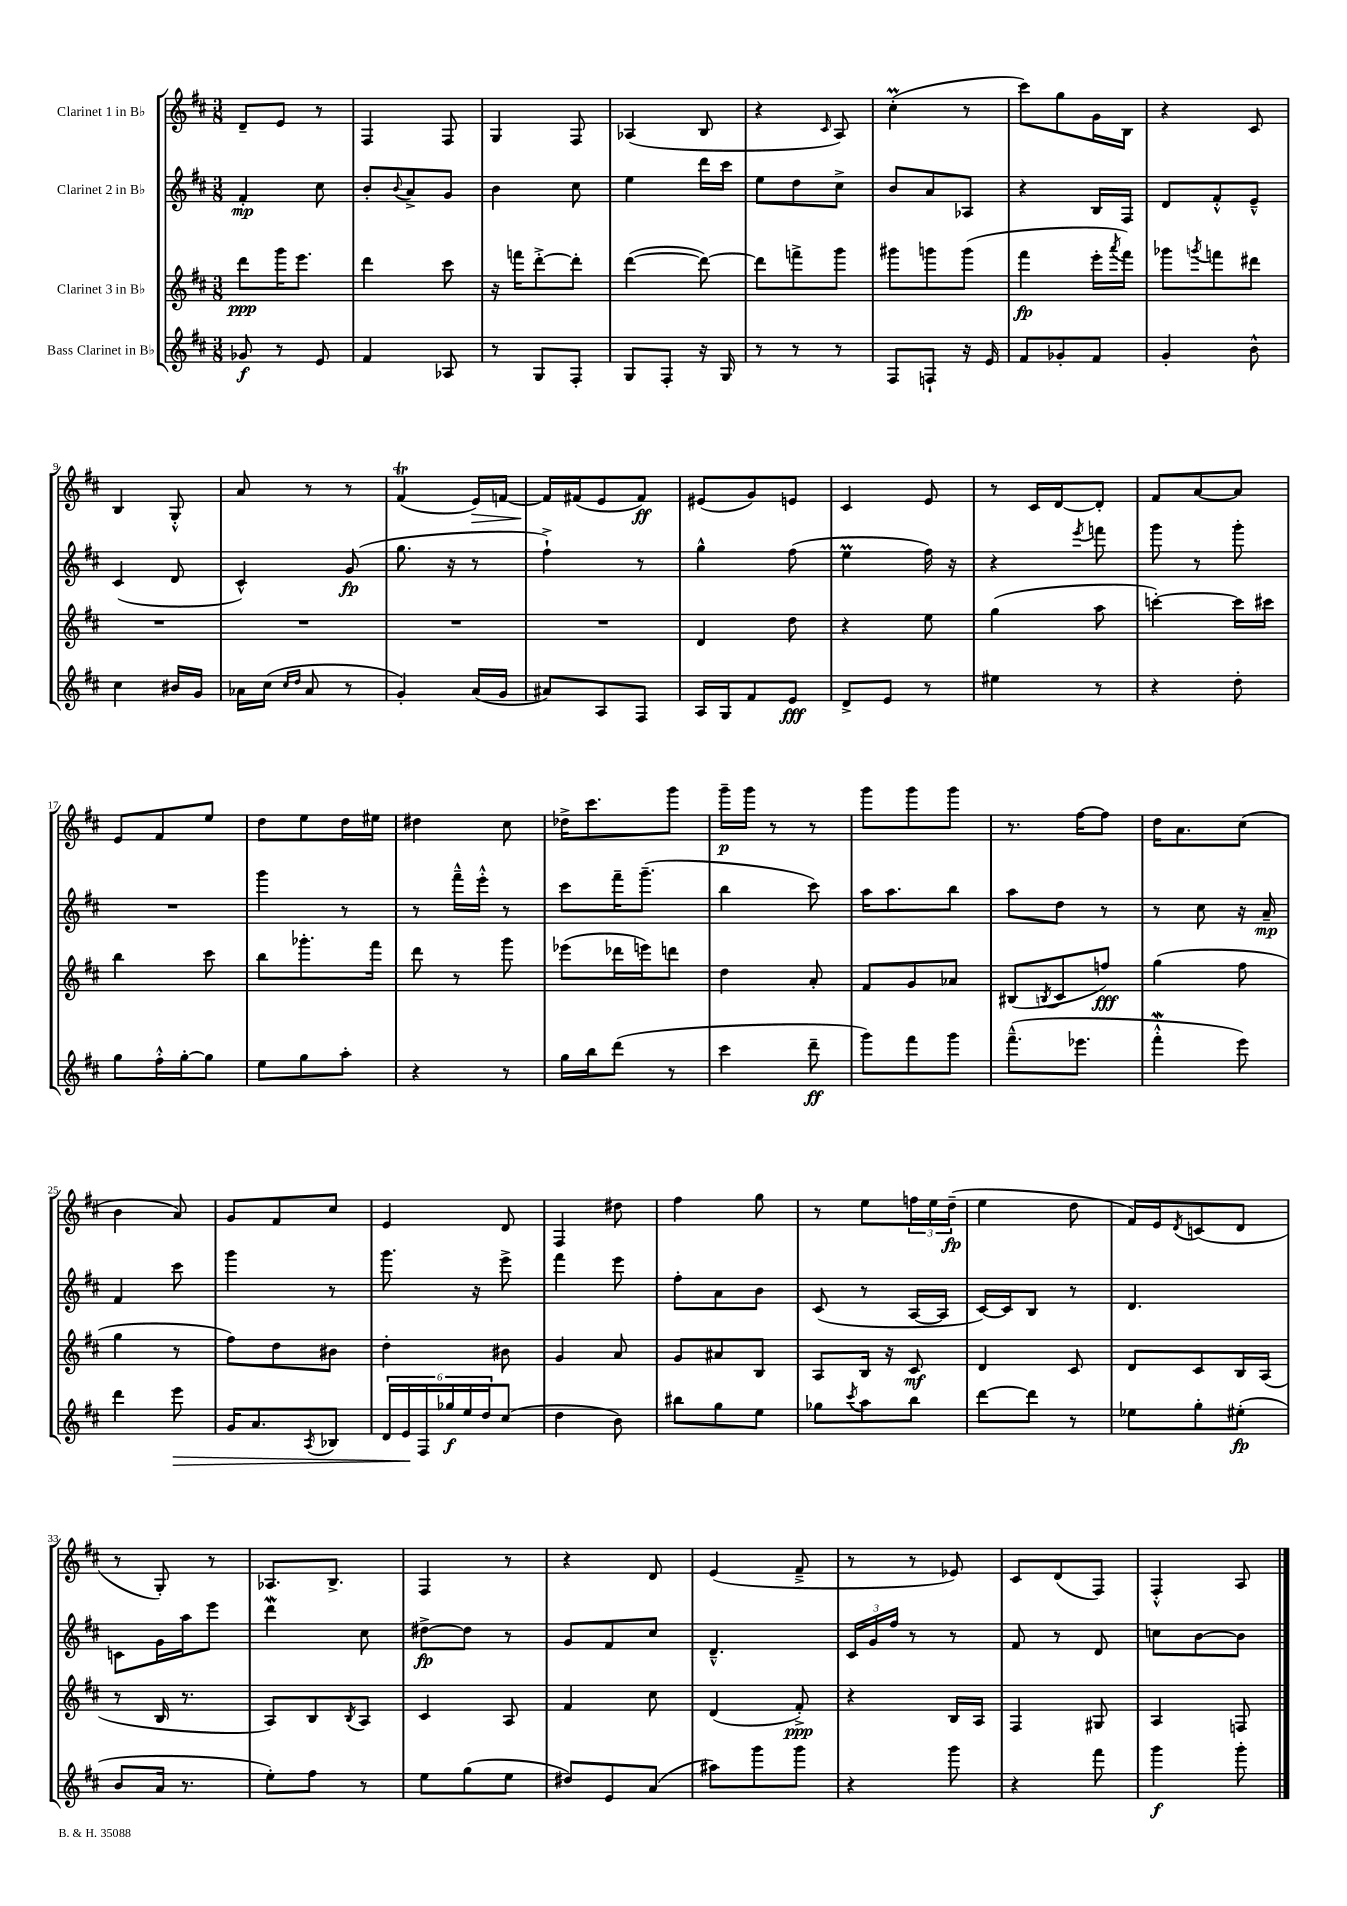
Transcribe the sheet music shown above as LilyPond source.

<<
\new StaffGroup <<
\new Staff = "s0" \with { instrumentName = "Clarinet 1 in Bb" } {
    \clef treble \key d \major \numericTimeSignature \time 3/8
    d'8-- e'8 r8 |
    fis4 fis8 |
    g4 fis8 |
    aes4( b8 |
    r4 \grace { cis'16 } a8) |
    cis''4-.\prall( r8 |
    cis'''8) g''8 g'16 b16 |
    r4 cis'8 |
    b4 g8-.-^ |
    a'8 r8 r8 |
    fis'4\trill( e'16\>) f'16~ |
    f'16\! fis'16( e'8 fis'8\ff) |
    eis'8( g'8) e'8 |
    cis'4 e'8 |
    r8 cis'16 d'16~ d'8-. |
    fis'8 a'8~ a'8 |
    e'8 fis'8 e''8 |
    d''8 e''8 d''16 eis''16 |
    dis''4 cis''8 |
    des''16-> cis'''8. g'''8 |
    g'''16--\p g'''16 r8 r8 |
    g'''8 g'''8 g'''8 |
    r8. fis''16~ fis''8 |
    d''16 a'8. cis''8( |
    b'4 a'8) |
    g'8 fis'8 cis''8 |
    e'4 d'8 |
    fis4 dis''8 |
    fis''4 g''8 |
    r8 e''8 \tuplet 3/2 { f''16 e''16 d''16--\fp( } |
    e''4 d''8 |
    fis'16) e'16 \acciaccatura { d'8 } c'8( d'8 |
    r8 g8-.) r8 |
    aes8. b8.-> |
    fis4 r8 |
    r4 d'8 |
    e'4( fis'8---> |
    r8 r8 ees'8) |
    cis'8 d'8( fis8) |
    fis4-.-^ a8 \bar "|." |
}
\new Staff = "s1" \with { instrumentName = "Clarinet 2 in Bb" } {
    \clef treble \key d \major \numericTimeSignature \time 3/8
    fis'4-.\mp cis''8 |
    b'8-. \appoggiatura { b'8 } a'8-> g'8 |
    b'4 cis''8 |
    e''4 d'''16 cis'''16 |
    e''8 d''8 cis''8-> |
    b'8 a'8 aes8 |
    r4 b16 fis16 |
    d'8 fis'8-.-^ e'8---^ |
    cis'4( d'8 |
    cis'4-^) g'8\fp( |
    g''8. r16 r8 |
    fis''4-!->) r8 |
    g''4-^ fis''8( |
    e''4\prall fis''16) r16 |
    r4 \acciaccatura { e'''8 } f'''8 |
    g'''8 r8 g'''8-. |
    R4. |
    g'''4 r8 |
    r8 fis'''16---^ e'''16-.-^ r8 |
    cis'''8 fis'''16-- g'''8.--( |
    b''4 cis'''8) |
    a''16 a''8. b''8 |
    a''8 d''8 r8 |
    r8 cis''8 r16 a'16--\mp |
    fis'4 cis'''8 |
    g'''4 r8 |
    g'''8. r16 e'''8-> |
    fis'''4 e'''8 |
    fis''8-. a'8 b'8 |
    cis'8( r8 a16~ a16 |
    cis'16~) cis'16 b8 r8 |
    d'4. |
    c'8 g'16 a''16 e'''8 |
    d'''4\mordent cis''8 |
    dis''8~->\fp dis''8 r8 |
    g'8 fis'8 cis''8 |
    d'4.---^ |
    \tuplet 3/2 { cis'16 g'16 fis''16 } r8 r8 |
    fis'8 r8 d'8 |
    c''8 b'8~ b'8 \bar "|." |
}
\new Staff = "s2" \with { instrumentName = "Clarinet 3 in Bb" } {
    \clef treble \key d \major \numericTimeSignature \time 3/8
    d'''8\ppp g'''16 e'''8. |
    d'''4 cis'''8 |
    r16 f'''16 d'''8~-.-> d'''8-. |
    d'''4~( d'''8~) |
    d'''8 f'''8-> g'''8 |
    gis'''8 g'''8 g'''8( |
    fis'''4\fp e'''16-. \acciaccatura { a'''8 } fis'''16) |
    ges'''8 \acciaccatura { g'''8 } f'''8 dis'''8 |
    R4. |
    R4. |
    R4. |
    R4. |
    d'4 d''8 |
    r4 e''8 |
    g''4( a''8 |
    c'''4~-.) c'''16 cis'''16 |
    b''4 cis'''8 |
    b''8 ges'''8.-. fis'''16 |
    d'''8 r8 g'''8 |
    ees'''8( des'''16 e'''16) d'''8 |
    d''4 a'8-. |
    fis'8 g'8 aes'8 |
    bis8( \acciaccatura { b8 } cis'8 f''8\fff) |
    g''4( fis''8 |
    g''4 r8 |
    fis''8) d''8 bis'8 |
    d''4-. bis'8 |
    g'4 a'8 |
    g'8 ais'8 b8 |
    a8 b16 r16 cis'8\mf |
    d'4 cis'8 |
    d'8 cis'8 b16 a16( |
    r8 b16 r8. |
    a8) b8 \acciaccatura { b8 } a8 |
    cis'4 a8 |
    fis'4 cis''8 |
    d'4( fis'8-.->\ppp) |
    r4 b16 a16 |
    fis4 gis8 |
    a4 f8 \bar "|." |
}
\new Staff = "s3" \with { instrumentName = "Bass Clarinet in Bb" } {
    \clef treble \key d \major \numericTimeSignature \time 3/8
    ges'8\f r8 e'8 |
    fis'4 aes8 |
    r8 g8 fis8-. |
    g8 fis8-. r16 g16 |
    r8 r8 r8 |
    fis8 f8-! r16 e'16 |
    fis'8 ges'8-. fis'8 |
    g'4-. b'8-^ |
    cis''4 bis'16 g'16 |
    aes'16 cis''16( \grace { cis''16 d''16 } aes'8 r8 |
    g'4-.) a'16( g'16 |
    ais'8) a8 fis8 |
    a16 g16 fis'8 e'8\fff |
    d'8-> e'8 r8 |
    eis''4 r8 |
    r4 d''8-. |
    g''8 fis''16-.-^ g''16~-. g''8 |
    e''8 g''8 a''8-. |
    r4 r8 |
    g''16 b''16 d'''8( r8 |
    cis'''4 d'''8--\ff |
    g'''8) fis'''8 g'''8 |
    fis'''8.---^( ees'''8. |
    fis'''4-.-^\mordent e'''8) |
    d'''4 e'''8\> |
    g'16 a'8. \acciaccatura { a8 } bes8 |
    \tuplet 6/4 { d'16 e'16\! fis16 ges''16\f e''16 d''16 } cis''8( |
    d''4 b'8) |
    bis''8 g''8 e''8 |
    ges''8 \acciaccatura { cis'''8 } a''8 b''8 |
    d'''8~ d'''8 r8 |
    ees''8 g''8-. eis''8-.\fp( |
    b'8 a'16 r8. |
    e''8-.) fis''8 r8 |
    e''8 g''8( e''8 |
    dis''8) e'8 a'8( |
    ais''8) g'''8 g'''8 |
    r4 g'''8 |
    r4 fis'''8 |
    g'''4\f g'''8-. \bar "|." |
}
>>
>>
